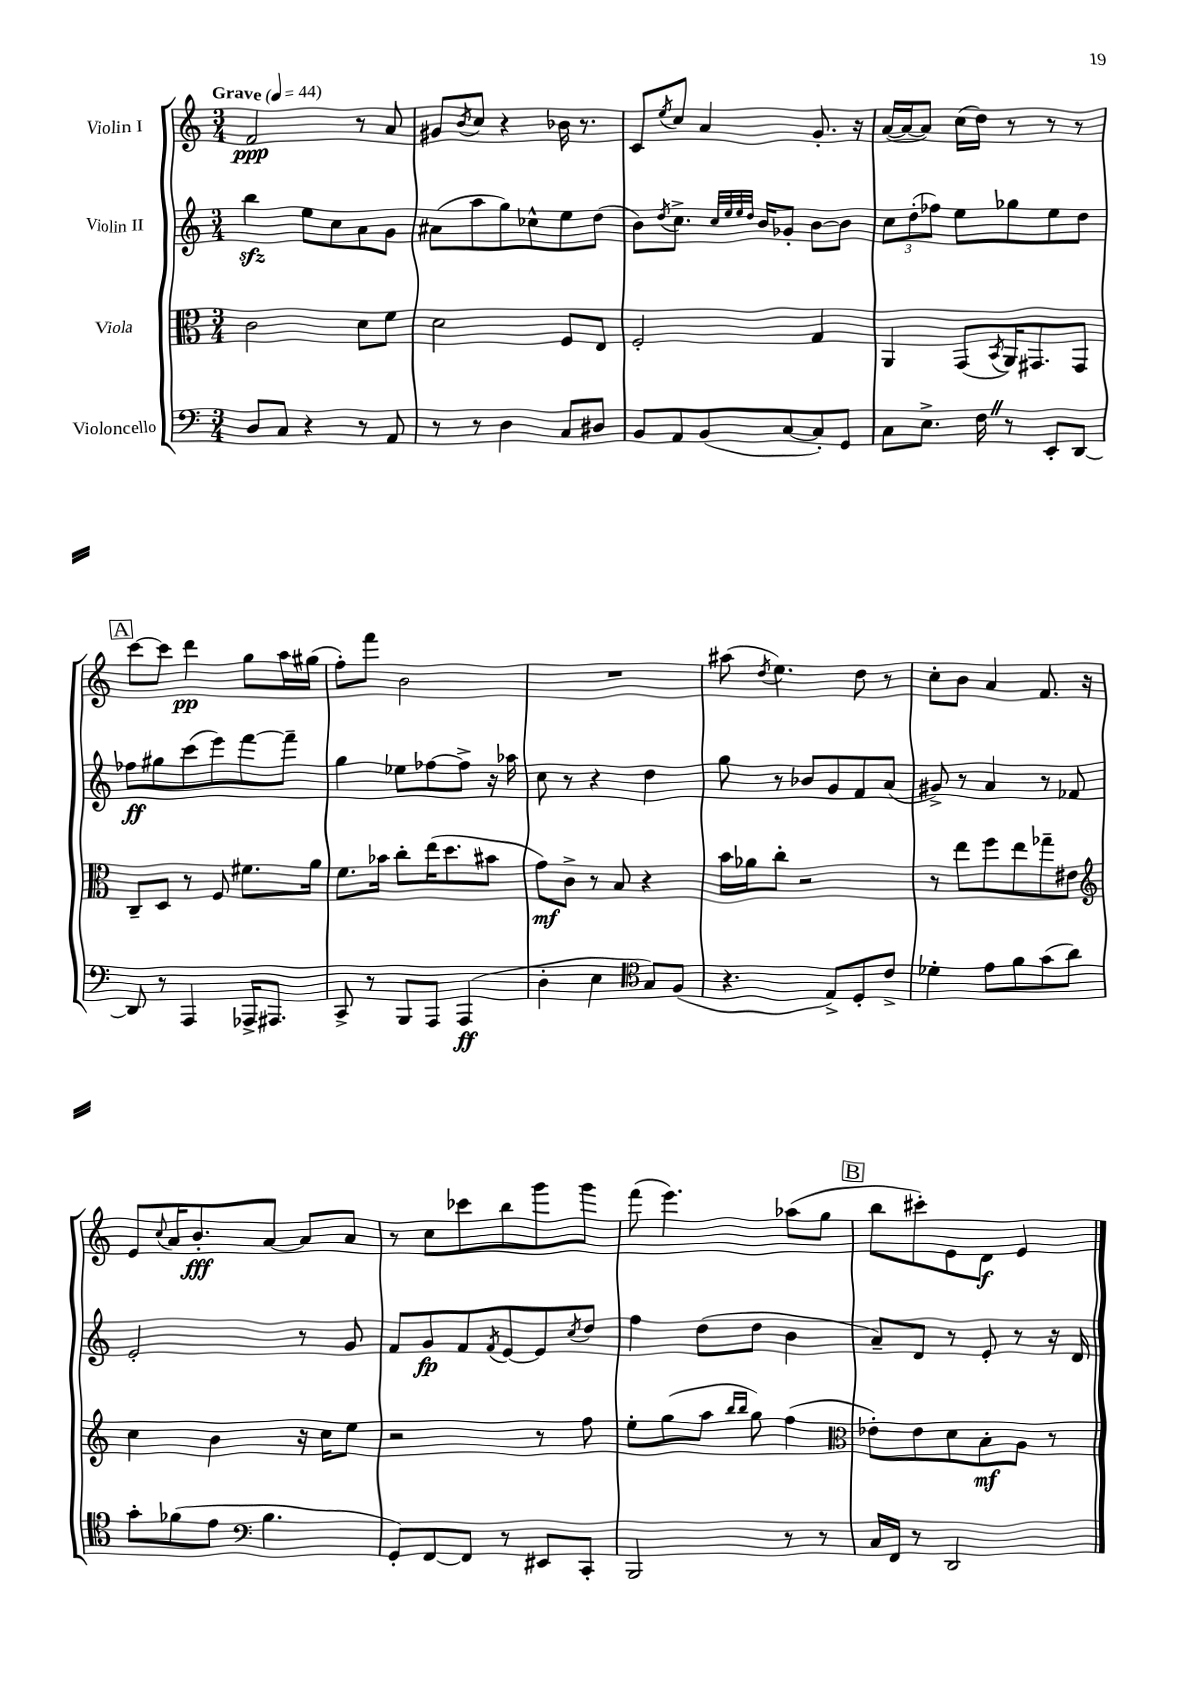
<<
\new StaffGroup <<
\new Staff = "s0" \with { instrumentName = "Violin I" } {
    \clef treble \key c \major \numericTimeSignature \time 3/4 \tempo "Grave" 4 = 44
    f'2\ppp r8 a'8 |
    gis'8 \acciaccatura { b'8 } c''8 r4 bes'16 r8. |
    c'8 \acciaccatura { e''8 } c''8 a'4 g'8.-. r16 |
    a'16~( a'16~ a'8) c''16( d''16) r8 r8 r8 |
    \mark \markup { \box "A" } c'''8~ c'''8 d'''4\pp g''8 a''16 gis''16( |
    f''8-.) f'''8 b'2 |
    R2. |
    ais''8( \acciaccatura { d''8 } e''4.) d''8 r8 |
    c''8-. b'8 a'4 f'8. r16 |
    e'8 \appoggiatura { c''8 } a'16 b'8.-.\fff a'8~ a'8 a'8 |
    r8 c''8 ces'''8 b''8 g'''8 g'''8 |
    f'''8( e'''4.) aes''8( g''8 |
    \mark \markup { \box "B" } b''8 cis'''8-.) e'8 d'8\f e'4 \bar "|." |
}
\new Staff = "s1" \with { instrumentName = "Violin II" } {
    \clef treble \key c \major \numericTimeSignature \time 3/4
    b''4\sfz e''8 c''8 a'8 g'8 |
    ais'8( a''8 g''8) ces''8-^ e''8 d''8( |
    b'8) \acciaccatura { d''8 } c''8.-> \grace { c''32 e''32 e''32 d''32 } b'16 ges'8-. b'8~ b'8 |
    \tuplet 3/2 { c''8 d''8-.( fes''8) } e''8 ges''8 e''8 d''8 |
    \mark \markup { \box "A" } fes''8\ff gis''8 c'''8( e'''8) f'''8~ f'''8-- |
    g''4 ees''8 fes''8~ fes''8-> r16 aes''16 |
    c''8 r8 r4 d''4 |
    g''8 r8 bes'8 g'8 f'8 a'8( |
    gis'8->) r8 a'4 r8 fes'8 |
    e'2-. r8 g'8 |
    f'8 g'8\fp f'8 \acciaccatura { f'8 } e'8~ e'8 \acciaccatura { c''8 } d''8 |
    f''4 d''8( d''8 b'4 |
    \mark \markup { \box "B" } a'8--) d'8 r8 e'8-. r8 r16 d'16 \bar "|." |
}
\new Staff = "s2" \with { instrumentName = "Viola" } {
    \clef alto \key c \major \numericTimeSignature \time 3/4
    c'2 d'8 f'8 |
    d'2 f8 e8 |
    f2-. g4 |
    a,4 g,8( \acciaccatura { b,8 } a,16) gis,8. gis,8 |
    \mark \markup { \box "A" } c8-- d8 r8 f8 fis'8. a'16 |
    f'8. bes'16 c''8-. e''16( d''8. bis'8 |
    g'8\mf) c'8-> r8 b8 r4 |
    b'16 aes'16 c''8-. r2 |
    r8 e''8 f''8 e''8 ges''8-- eis'8 |
    \clef treble c''4 b'4 r16 c''16 e''8 |
    r2 r8 f''8 |
    e''8-. g''8( a''8 \grace { b''16 b''16 } g''8) f''4( |
    \mark \markup { \box "B" } \clef alto ees'8-.) ees'8 d'8 b8-.\mf a8 r8 \bar "|." |
}
\new Staff = "s3" \with { instrumentName = "Violoncello" } {
    \clef bass \key c \major \numericTimeSignature \time 3/4
    d8 c8 r4 r8 a,8 |
    r8 r8 d4 c8 dis8 |
    b,8 a,8 b,8( c8~ c8-.) g,8 |
    c8 e8.-> f16 \once \override BreathingSign.text = \markup { \musicglyph "scripts.caesura.straight" } \breathe r8 e,8-. d,8~ |
    \mark \markup { \box "A" } d,8 r8 a,,4 aes,,16-> ais,,8. |
    c,8-> r8 b,,8 a,,8 a,,4\ff( |
    d4-. e4 \clef tenor g8) f8( |
    r4. e8->) d8-. c'8-> |
    des'4-. e'8 f'8 g'8( a'8) |
    g'8-. fes'8( e'8 \clef bass b4. |
    g,8-.) f,8~ f,8 r8 eis,8 c,8-. |
    b,,2 r8 r8 |
    \mark \markup { \box "B" } c16 f,16 r8 d,2 \bar "|." |
}
>>
>>
\layout { \context { \Score \remove "Bar_number_engraver" } }
